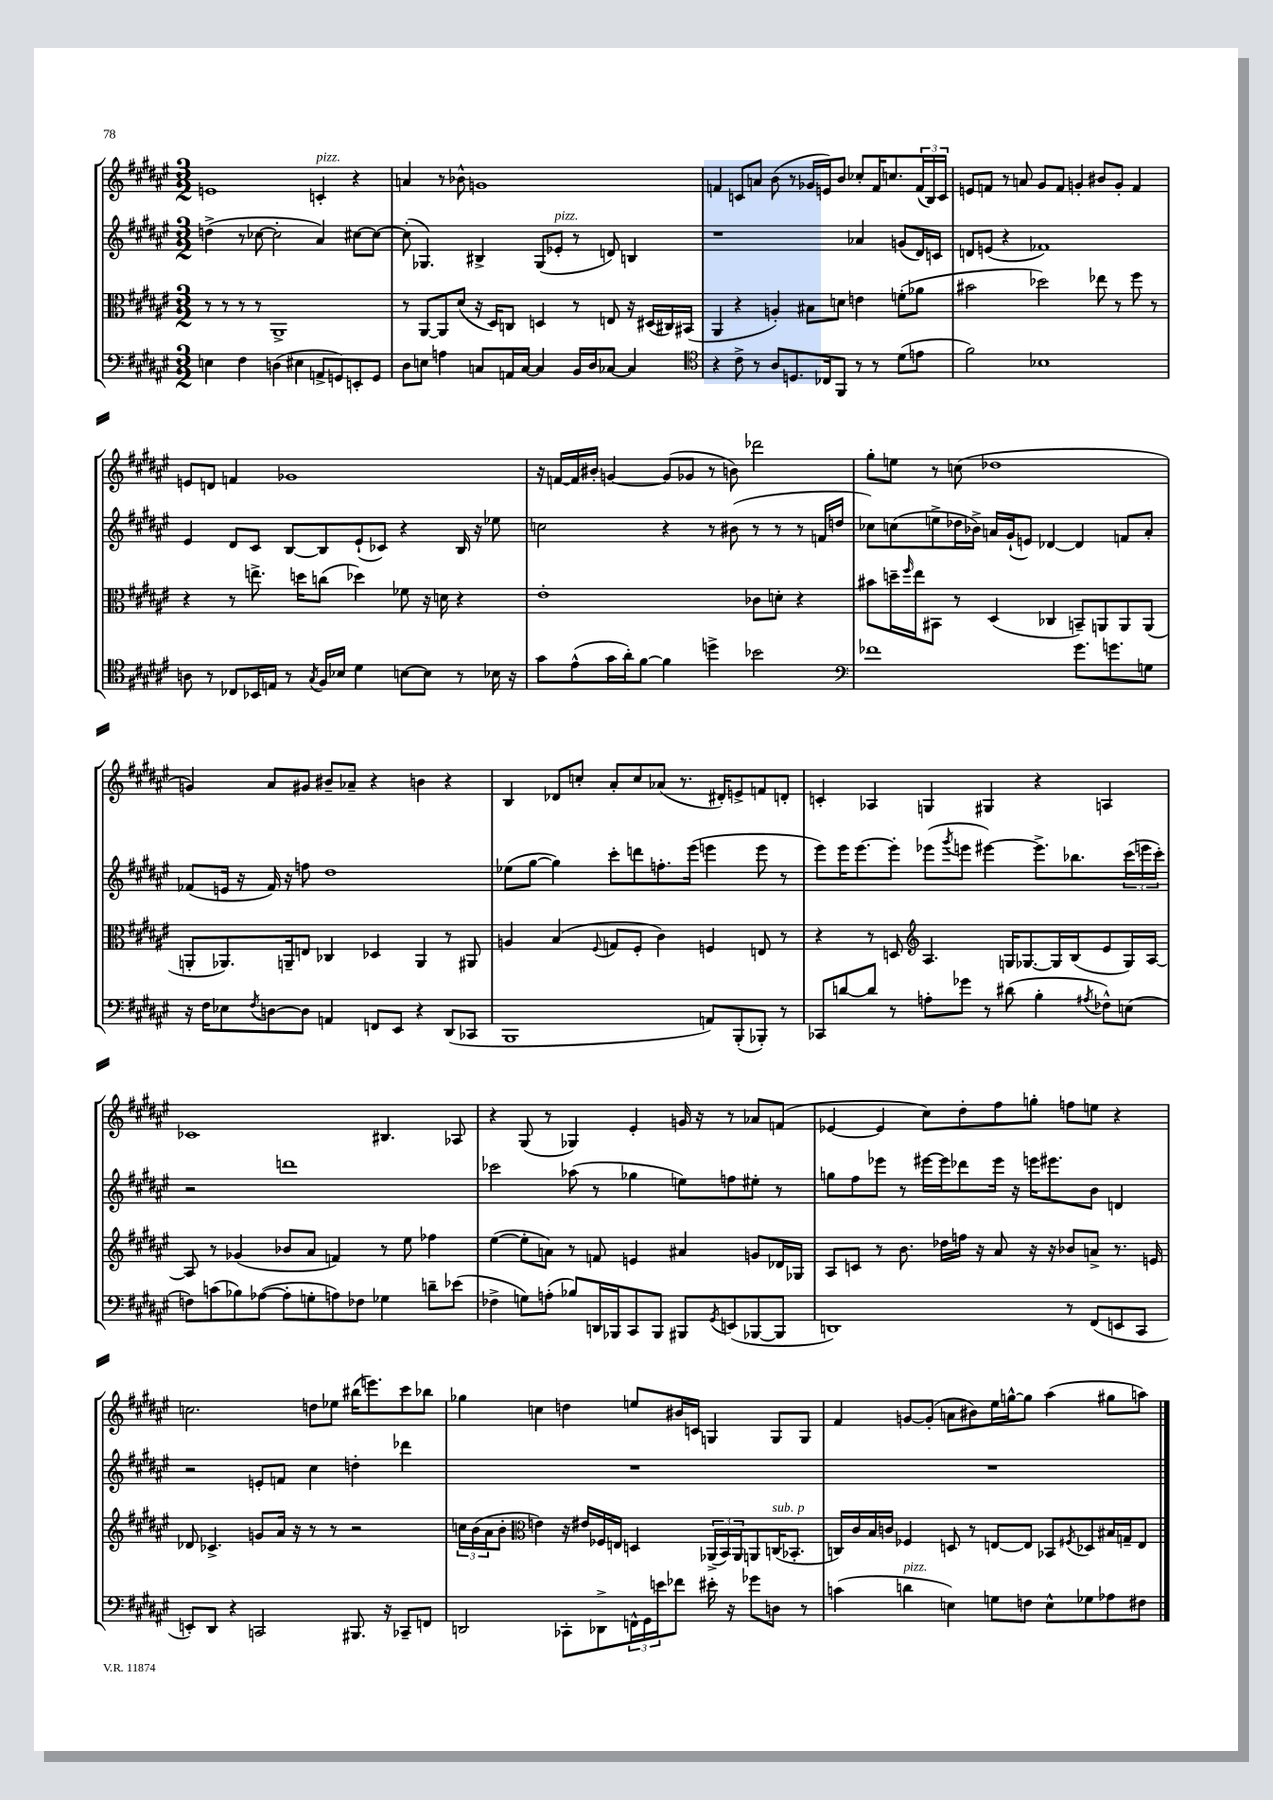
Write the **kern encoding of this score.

**kern	**kern	**kern	**kern
*part4	*part3	*part2	*part1
*staff4	*staff3	*staff2	*staff1
*clefF4	*clefC3	*clefG2	*clefG2
*k[f#c#g#d#a#e#]	*k[f#c#g#d#a#e#]	*k[f#c#g#d#a#e#]	*k[f#c#g#d#a#e#]
*M3/2	*M3/2	*M3/2	*M3/2
=20	=20	=20	=20
4En\	8r	(4ddn^\	1en
.	8r	.	.
4F#\	8r	8r	.
.	8r	[8cc-X\	.
(4Dn\	1AA#^	2cc-'\]	.
4E#X\	.	.	.
!	!	!	!LO:TX:a:i:t=pizz.
8AAn^/L	.	4a#/)	4cn'/
8GGn/)	.	.	.
8EEn'/	.	[8cc#X\L	4r
8GG/J	.	8cc#\J_	.
=21	=21	=21	=21
8D#\L	8r	(8cc#'\]	4an/
8En\J	[8AA#/L	4.G-X/)	.
4An\	8AA#/]	.	8r
.	(8d#/J	.	8b-X^^\
8Cn/L	16r	4B#X^/	1gn
.	16D#/KL)	.	.
16AAn/L	8Cn/J	.	.
[16C/JJ	.	.	.
4C/]	4Dn/	(8G-/L	.
!	!	!LO:TX:a:i:t=pizz.	!
.	.	8e-X'/J	.
16BB/LL	8r	8r	.
16D#/J	.	.	.
[8C-X/J	8En/	8dn/)	.
4C-/]	16r	4Bn/	.
.	(16D#X/LL	.	.
.	16C#X/)	.	.
.	(16BB#X/JJ	.	.
=22	=22	=22	=22
*clefC4	*	*	*
4r	4AA#/	1r	4fn/
8c#^\	4r	.	8cn/L
8r	.	.	8an/J
8A#/L	4An'/)	.	(8b\
8.Dn/	.	.	8r
.	8B#X\L	.	16g-X/LL
16C-X/k	.	.	16en/J)
8FF#/J	8dn\J	.	8b/J
8r	4en\	4a-X/	8cc-X'/L
8r	.	.	16f/K
.	.	.	8.ccn/
(8d#\L	(8fn'\L	(8gn/L	.
8en\J	8a-X\J	16d#/L)	(24f/L
.	.	.	24B/)
.	.	16cn/JJ	.
.	.	.	24c/JJ
=23	=23	=23	=23
2f#\)	2b#X\	8dn/L	8en/L
.	.	(8en/J	8fn/J
.	.	4r	8r
.	.	.	8an/
1B-X	2dd-X\)	1f-X)	8g#/L
.	.	.	8f/J
.	.	.	4gn'/
.	8ee-X\	.	8b#X/L
.	8r	.	8g'/J
.	8ff#\	.	4f/
.	8r	.	.
!!LO:LB:g=z
=24	=24	=24	=24
8An\	4r	4e#/	8en/L
8r	.	.	8dn/J
8C-X/L	8r	8d#/L	4fn/
16BB-X/L	8.een^\	8c#/J	.
16En/JJ	.	.	.
8r	.	[8B/L	1g-X
.	16ddn\KL	.	.
8qG#/	.	.	.
16F#/LL	(8ccn\J	8B/]	.
16B-X/JJ	.	.	.
4d#\	4dd-X\)	(8e#`/	.
.	.	8c-X/J)	.
[8Bn\L	8f-X\	4r	.
8B\J]	16r	.	.
.	16dn\	.	.
8r	4r	16B/	.
.	.	16r	.
16B-X\	.	8ee-X\	.
16r	.	.	.
=25	=25	=25	=25
8g#\L	1e#'	2ccn\	16r
.	.	.	[16fn/LL
(8e#^^\	.	.	16f/]
.	.	.	16b#X'/JJ
16g#\L	.	.	[4gn/
16a#'\J)	.	.	.
[8f#\J	.	.	.
4f#\]	.	4r	(8g/L]
.	.	.	8g-X/J
4ddn^\	.	8r	8r
.	.	(8b#X\	8bn\)
2b-X\	8c-X\L	8r	2ddd-X\
.	8dn'\J	8r	.
.	4r	8r	.
.	.	16fn/LL	.
.	.	16ddn/JJ	.
=26	=26	=26	=26
*clefF4	*	*	*
1f-X	8b#X\L	8cc-X\L)	8gg#'\L
.	16ddn~\L	(8ccn\	8een\J
.	16qqff#/	.	.
.	16ee#\J	.	.
.	8BB#X\J	8een^\	8r
.	8r	16dd-X\L	(8ccn\
.	.	16b-X^\JJ)	.
.	(4D#/	16an/LL	1dd-X
.	.	(16g#`/J	.
.	.	8en/J)	.
.	4C-X/	[4d-X/	.
8.g#\L	8BBn~/L)	4d-/]	.
.	8AAn/	.	.
8.gn\	.	.	.
.	8AA/	8fn/L	.
8Gn\J	(8AA/J	8a'/J	.
!!LO:LB:g=z
=27	=27	=27	=27
16r	8AAn'/L	(8f-X/L	4gn/)
16F#\KL	.	.	.
8E-X\	8.AA-X/)	16en/Jk	.
.	.	16r	.
8qF#/	.	.	.
[8Dn\	.	16f-/)	8a#/L
.	16AAn~/k	16r	.
8D\J]	8En/J	8ffn\	8g#X/J
4AAn/	4C-X/	1dd#	8b#X~/L
.	.	.	8a-X~/J
8FFn/L	4D-X/	.	4r
8EE#/J	.	.	.
4r	4AA/	.	4bn\
(8DD#/L	8r	.	4r
8CC-X/J	8AA#X/	.	.
=28	=28	=28	=28
1BBB	4An/	(8ee-X\L	4B/
.	.	[8gg#\J	.
.	(4B/	4gg#\])	8d-X/L
.	.	.	8ccn'/J
.	8qqF#/	.	.
.	8Gn/L	8ccc#'\L	8a#'/L
.	8F#'/J	8dddn\	8cc/
.	4c#\)	8.ffn'\	(8a-X/J
.	.	.	8.r
.	.	(16eee#\Jk	.
8AAn/L)	4Fn/	4eeen\	.
.	.	.	16d#X'/KL)
(8BBB'/	.	.	8en^/
8BBB-X'/J)	8En/	8eee\	8fn/
8r	8r	8r	8dn'/J
=29	=29	=29	=29
8CC-X/L	4r	8eee#\L)	4cn'/
[8dn/	.	16eee#\K	.
.	.	[8.eee#\	.
8d/J]	8r	.	4A-X/
8r	8Dn/	8eee#'\J]	.
*	*clefG2	*	*
8An'\L	4.A#/	(8eee-X\L	4Gn/
.	.	8qggg#/	.
8g-X\J	.	8eeen\J	.
8r	.	[4eee#X\)	4G#X/
(8d#X\	16Gn/KL	.	.
.	[8.G-X/	.	.
4B'\	.	8.eee#^\L]	4r
.	16G-/L]	.	.
.	(16B/J	8.bb-X\	.
8qA#X/	.	.	.
8F-X^^\L)	8e#/	.	4An/
(8En\J	16G-/L)	(24ccc#\L	.
.	.	24eeen\	.
.	[16A#/JJ	.	.
.	.	24ccc#'\JJ)	.
!!LO:LB:g=z
=30	=30	=30	=30
8Fn\L)	8A#/]	2r	1c-X
(8cn\	8r	.	.
8B-X\)	(4g-X/	.	.
([8A-X\J	.	.	.
8A-'\L]	8b-X/L	1dddn	.
8Gn'\	8a#/J	.	.
8An\)	4fn/)	.	.
8F-X\J	.	.	.
4G-X\	8r	.	4.B#X/
.	8ee#\	.	.
8dn~\L	4ff-X\	.	.
(8e-X\J	.	.	8A-X/
=31	=31	=31	=31
4F-X^\	([4ee#\	2ccc-X\	4r
8Gn\L)	8ee#'\L]	.	(8G#/
(8An'\J	8an\J)	.	8r
8B-X/L)	8r	(8aa-X\	4G-X/)
16DDn/L	8fn/	8r	.
16BBB-X/J	.	.	.
8CC#/	4en/	4gg-X\	4e#'/
8BBB-/J	.	.	.
8BBB#X/L	4a#X/	8een\L)	16gn/
.	.	.	16r
8qGG#/	.	.	.
(8EEn/	.	8ffn\	8r
[8BBB-X/	8gn/L	8ee#X'\J	8a-X/L
8BBB-/J]	16d-X/L	8r	(8fn/J
.	16G-X/JJ	.	.
=32	=32	=32	=32
1DDn)	8A#/L	8ggn\L	[4e-X/
.	8cn/J	8ff#\	.
.	8r	8eee-X\J	4e-/]
.	8.b\	8r	.
.	.	[16eee#X\LL	8cc#\L)
.	16dd-X\LL	16eee#\J]	.
.	16ffn\JJ	8ddd-X\	8dd#'\
.	16r	.	.
.	8a#/	16eee#\Jk	8ff#\
.	.	16r	.
.	16r	16eeen\KL	8ggn'\J
.	16r	8.eee#X\	.
8r	8b-X/L	.	8ffn\L
(8FF#/L	8an^/J	8b\J	8een\J
8EEn/	8.r	4dn/	4r
8CC#/J	.	.	.
.	16en/	.	.
!!LO:LB:g=z
=33	=33	=33	=33
8EEn'/L)	8d-X/	2r	2.ccn\
8DD#/J	4.c-X^/	.	.
4r	.	.	.
2CCn/	8gn/L	8en'/L	.
.	16a#/Jk	8fn/J	.
.	16r	.	.
.	8r	4cc#\	8ddn\L
.	8r	.	8ee-X\J
8.BBB#X/	2r	4ddn'\	(16bb#X\KL
.	.	.	8.eeen\)
16r	.	.	.
8CC-X~/L	.	4ddd-X\	8ccc#\
8FFn/J	.	.	8bb-X\J
=34	=34	=34	=34
2DDn/	24ccn\LL	1.r	4gg-X\
.	(24b\	.	.
.	24a#\J	.	.
.	8b'\J	.	.
*	*clefC3	*	*
.	4en\)	.	4ccn\
8CC-X'\L	16r	.	4ddn\
.	16e#X/LL	.	.
8DD-X^\	16F-X/	.	.
.	16En/JJ	.	.
24FFn^^\L	4Dn/	.	8een/L
24GG#\	.	.	.
24en\J	.	.	.
8f-X\J	.	.	16b#X/L
.	.	.	16cn/JJ
16e#X'\	(24AA-X^/LL	.	4Gn/
.	24BB/)	.	.
16r	.	.	.
.	24AA-/J	.	.
8g-X\L	8AAn/	.	.
!	!LO:TX:a:i:t=sub. p	!	!
8Dn\J	(16Cn/K	.	8G/L
.	8.BB-X'/J	.	.
8r	.	.	8G/J
=35	=35	=35	=35
(4cn\	16Cn/LL)	1.r	4f#/
.	16c#/	.	.
.	16B/	.	.
.	16cn/JJ	.	.
!LO:TX:a:i:t=pizz.	!	!	!
4dn\	4F-X/	.	[8gn/L
.	.	.	(8g'/J]
4En\)	8Dn/	.	8an\L
.	8r	.	8b#X\)
8Gn\L	[8En/L	.	16ee#\L
.	.	.	[16ggn^^\J
8Fn\J	8E/J]	.	8gg\J]
8E^^\L	8BB-X/L	.	(4aa#\
.	8qF#X/	.	.
8G-X\	8D-X/	.	.
8A-X\	16B#X/L	.	8gg#X\L
.	16Gn~/J	.	.
8F#X\J	8E/J	.	8aan\J)
==	==	==	==
*-	*-	*-	*-
